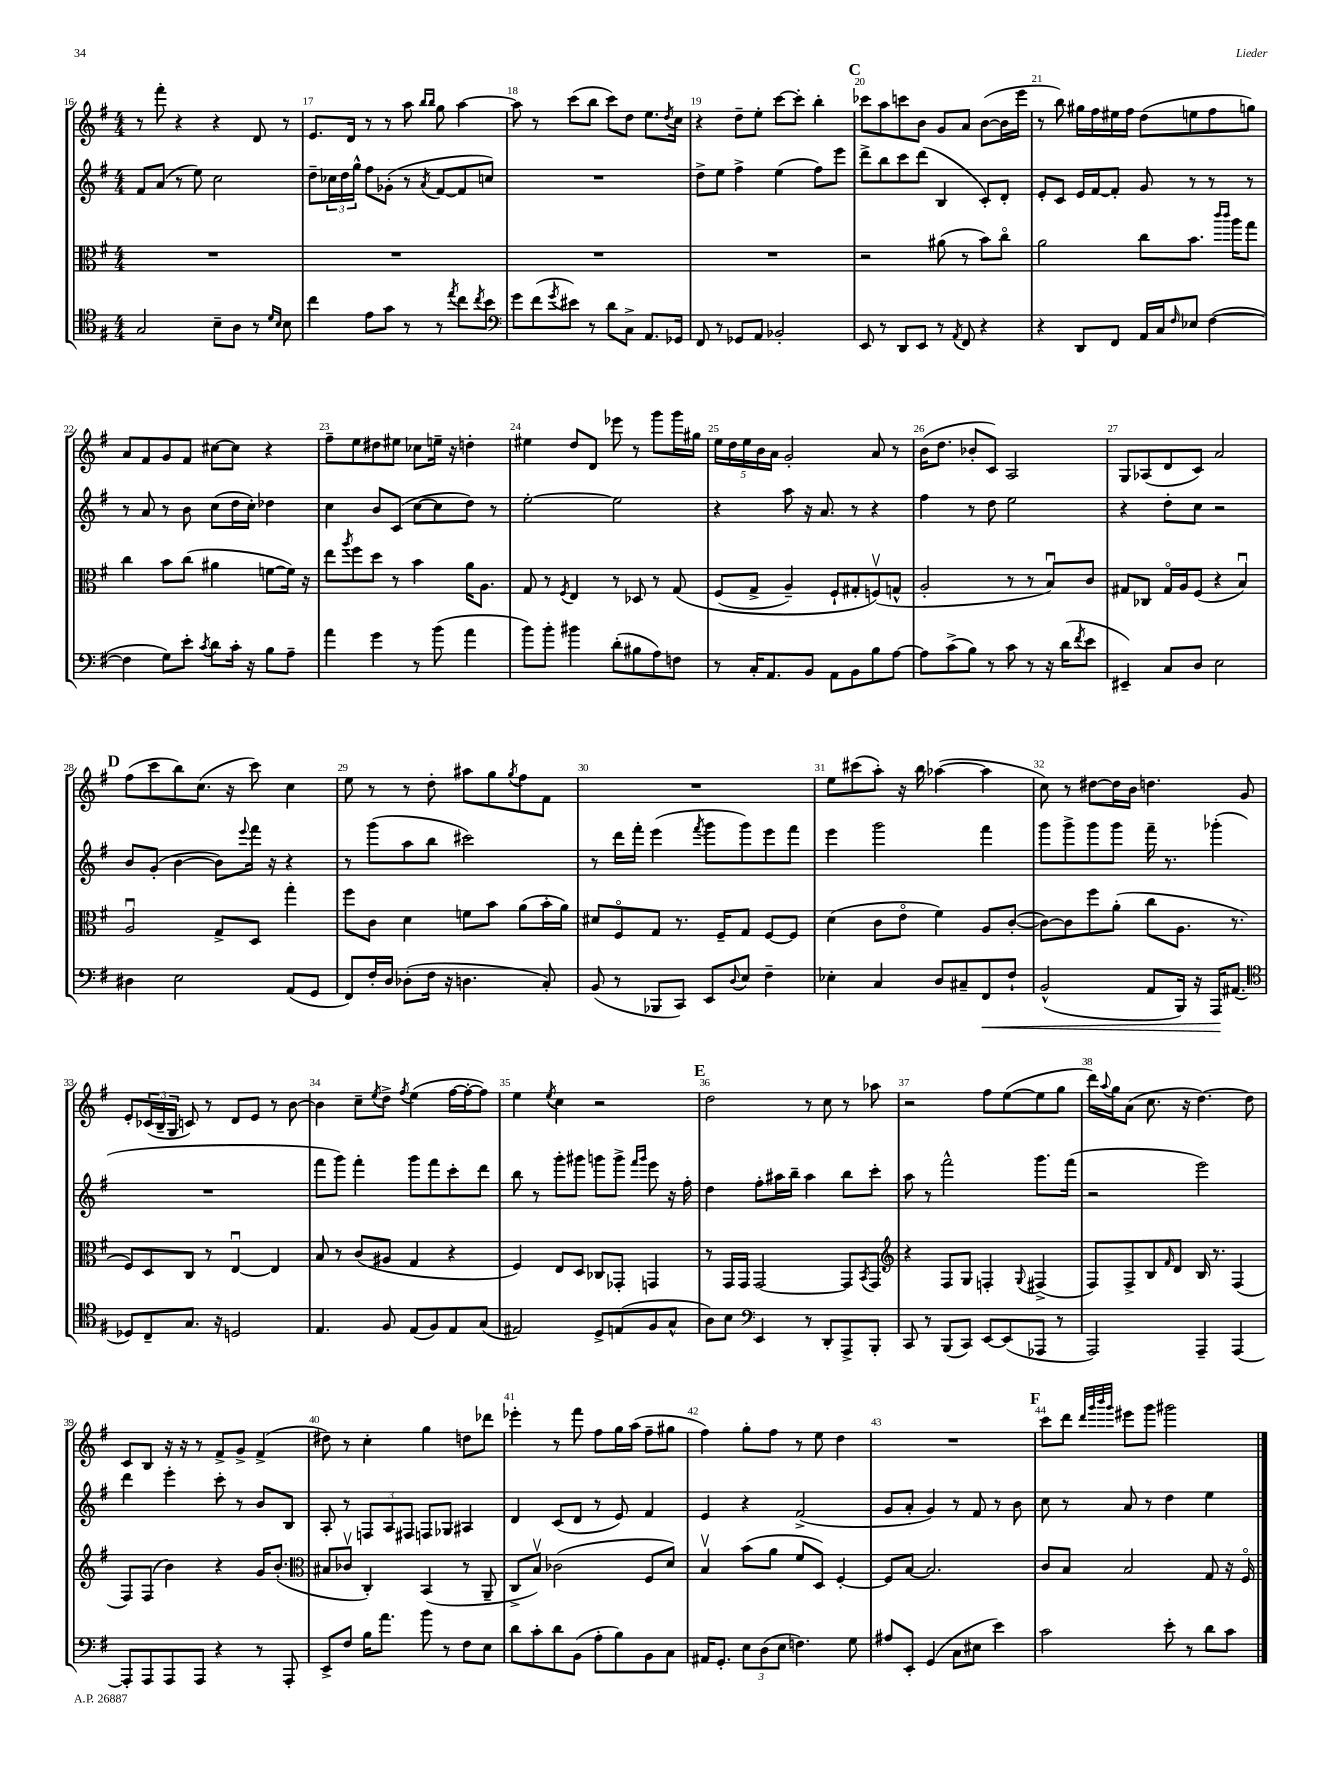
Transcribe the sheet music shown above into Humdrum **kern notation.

**kern	**dynam	**kern	**kern	**kern
*part4	*part4	*part3	*part2	*part1
*staff4	*staff4	*staff3	*staff2	*staff1
*clefC4	*	*clefC3	*clefG2	*clefG2
*k[f#]	*	*k[f#]	*k[f#]	*k[f#]
*M4/4	*	*M4/4	*M4/4	*M4/4
=16	=16	=16	=16	=16
2G/	.	1r	8f#/L	8r
.	.	.	(8a/J	8fff#'\
.	.	.	8r	4r
.	.	.	8ee\)	.
8B~\L	.	.	2cc\	4r
8A\J	.	.	.	.
8r	.	.	.	8d/
16qqd/LL	.	.	.	.
16qqB/JJ	.	.	.	.
8B\	.	.	.	8r
=17	=17	=17	=17	=17
4cc\	.	1r	8dd~\L	8.e/L
.	.	.	24cc-X\L	.
.	.	.	24dd\	.
.	.	.	.	16d/Jk
.	.	.	24gg^^\JJ	.
8e\L	.	.	8ff#\L	8r
8g\J	.	.	(8g-X'\J	8r
8r	.	.	8r	8aa\
.	.	.	.	16qqbb/LL
.	.	.	8qa/	16qqbb/JJ
8r	.	.	[8f#/L	8gg\
8qee/	.	.	.	.
8cc\L	.	.	8f#/]	[4aa\
8qcc/	.	.	.	.
8b\J	.	.	8ccn/J)	.
=18	=18	=18	=18	=18
*clefF4	*	*	*	*
8g\L	.	1r	1r	8aa\]
(8f#\	.	.	.	8r
8qg/	.	.	.	.
8e#X\J)	.	.	.	(8ccc\L
8r	.	.	.	8bb\J
8d\L	.	.	.	8ccc\L)
8C^\J	.	.	.	8dd\J
8.AA/L	.	.	.	8.ee\L
.	.	.	.	8qdd/
16GG-X/Jk	.	.	.	16cc\Jk
=19	=19	=19	=19	=19
8FF#/	.	1r	8dd^\L	4r
8r	.	.	8ee\J	.
8GG-X/L	.	.	4ff#^\	8dd~\L
8AA/J	.	.	.	8ee'\J
2BB-X'/	.	.	(4ee\	[8ccc\L
.	.	.	.	8ccc'\J]
.	.	.	8ff#\L)	4bb'\
.	.	.	8eee\J	.
!!LO:REH:place=s1:t=C
=20	=20	=20	=20	=20
8EE/	.	2r	8ddd^\L	8ccc-X\L
8r	.	.	8bb\	8aa\
8DD/L	.	.	8ccc\	8cccn\
8EE/J	.	.	(8ddd\J	8b\J
8r	.	(8a#X\	4B/	8g/L
8qAA/	.	.	.	.
8FF#/	.	8r	.	8a/J
4r	.	8b\L)	8c'/L)	([8b\L
.	.	8cc\J	8d'/J	16b\L]
.	.	.	.	16eee\JJ
=21	=21	=21	=21	=21
4r	.	2a\	8e'/L	8r
.	.	.	8c/J	8bb\)
8DD/L	.	.	16e/LL	16gg#X\LL
.	.	.	[16f#/J	16ff#\
8FF#/J	.	.	8f#'/J]	16ee#X\
.	.	.	.	16ff#\JJ
16AA/LL	.	8cc\L	8g/	(8dd\L
16C/J	.	.	.	.
16qqF#/	.	.	.	.
8E-X/J	.	8.b\J	8r	8een\
([4F#\	.	.	8r	8ff#\
.	.	16qqccc/LL	.	.
.	.	16qqccc/JJ	.	.
.	.	16aa\KL	.	.
.	.	8gg\J	8r	8ggn\J)
!!LO:LB:g=z
=22	=22	=22	=22	=22
4F#\]	.	4cc\	8r	8a/L
.	.	.	8a/	8f#/
8G\L)	.	8b\L	8r	8g/
8e'\J	.	(8cc\J	8b\	8f#/J
8qc/	.	.	.	.
8d\L	.	4a#X\	(8cc\L	[8cc#X\L
16c'\Jk	.	.	16dd\L	8cc#\J]
16r	.	.	16cc'\JJ)	.
8B\L	.	[8fn\L	4dd-X\	4r
8A~\J	.	16f\Jk])	.	.
.	.	16r	.	.
=23	=23	=23	=23	=23
4a\	.	8ee\L	4cc\	8ff#~\L
.	.	8qaa/	.	.
.	.	8ff#\	.	8ee\
4g\	.	8dd\J	8b/L	8dd#X\
.	.	8r	(8c/J	8ee#X\J
8r	.	4b\	[8cc\L	8cc-X\L
(8b\	.	.	8cc\]	16een~\Jk
.	.	.	.	16r
4a\	.	16a\KL	8dd\J)	4ddn'\
.	.	8.A\J	.	.
.	.	.	8r	.
=24	=24	=24	=24	=24
8b\L)	.	8G/	[2ee'\	4ee#X\
8b'\J	.	8r	.	.
.	.	8qF#/	.	.
4b#X\	.	4E/	.	8dd/L
.	.	.	.	8d/J
(8d'\L	.	8r	2ee\]	8eee-X\
8B#X\	.	8D-X/	.	8r
8A\)	.	8r	.	8ggg\L
8Fn\J	.	(8G/	.	16ggg\L
.	.	.	.	16gg#X\JJ
=25	=25	=25	=25	=25
8r	.	(8F#/L	4r	20ee\LL
.	.	.	.	20dd\
.	.	.	.	20ee\
16C'/KL	.	8G^/J	.	.
.	.	.	.	20b\
8.AA/	.	.	.	.
.	.	.	.	20a\JJ
.	.	4A~/)	8aa\	2g'/
8BB/J	.	.	16r	.
.	.	.	8.a/	.
8AA\L	.	8F#`/L	.	.
8BB\	.	8G#X'/	8r	.
8B\	.	(8Fnv/)	4r	8a/
[8A\J	.	8Gn^^/J	.	8r
=26	=26	=26	=26	=26
8A\L]	.	2A'/	4ff#\	(16b\KL
.	.	.	.	8.dd\J
(8c^\	.	.	.	.
8B\J)	.	.	8r	8b-X'/L
8r	.	.	8dd\	8c/J)
8c\	.	8r	2ee\	2A/
8r	.	8r	.	.
16r	.	8Bu/L)	.	.
(16d\KL	.	.	.	.
8qf#/	.	.	.	.
8e\J	.	8c/J	.	.
=27	=27	=27	=27	=27
4EE#X~/)	.	8G#X/L	4r	8G/L
.	.	8C-X/J	.	(8A-X/
8C/L	.	16G#/LL	8dd'\L	8d/
.	.	16A/J	.	.
8D/J	.	(8F#/J	8cc\J	8c/J)
2E\	.	4r	2r	2a/
.	.	4Bu/)	.	.
!!LO:LB:g=z
!!LO:REH:place=s1:t=D
=28	=28	=28	=28	=28
4D#X\	.	2Au/	8b/L	(8ff#\L
.	.	.	(8g'/J	8ccc\
2E\	.	.	[4b\	8bb\)
.	.	.	.	(8.cc\J
.	.	8G^/L	8b\L])	.
.	.	.	.	16r
.	.	.	8qqeee/	.
.	.	8D/J	16fff#\Jk	8ccc\)
.	.	.	16r	.
(8AA/L	.	4gg'\	4r	4cc\
8GG/J	.	.	.	.
=29	=29	=29	=29	=29
8FF#/L)	.	8ff#\L	8r	8ee\
16F#'/L	.	8c\J	(8ggg\L	8r
16D/JJ	.	.	.	.
(8D-X'\L	.	4d\	8aa\	8r
16F#\Jk	.	.	8bb\J	8dd'\
16r	.	.	.	.
4.Dn\	.	8fn\L	2ccc#X\)	8aa#X\L
.	.	8b\J	.	8gg\
.	.	.	.	8qgg/
.	.	(8a\L	.	8ff#\
8C'/)	.	16b'\L	.	8f#\J
.	.	16a\JJ)	.	.
=30	=30	=30	=30	=30
(8BB/	.	8d#X/L	8r	1r
8r	.	8F#/	16ddd\LL	.
.	.	.	16fff#'\JJ	.
8BBB-X/L	.	8G/J	(4eee\	.
8CC/J)	.	8.r	.	.
.	.	.	8qfff#/	.
8EE/L	.	.	8ggg\L	.
.	.	16F#~/KL	.	.
8qqD/	.	.	.	.
8E/J	.	8G/J	8ggg\)	.
4F#~\	.	[8F#/L	8eee\	.
.	.	8F#/J]	8fff#\J	.
=31	=31	=31	=31	=31
4E-X'\	.	(4d\	4eee\	8ee\L
.	.	.	.	(8ccc#X\
4C/	.	8c\L	2ggg\	8aa'\J)
.	.	8e\J	.	16r
.	.	.	.	16bb\
8D/L	.	4f#\)	.	([4aa-X\
8C#X~/	.	.	.	.
!	!LO:HP:b	!	!	!
8FF#/	<	8A/L	4fff#\	4aa-\]
8F#`/J	.	([8c'/J	.	.
=32	=32	=32	=32	=32
(2BB^^/	.	8c\L_)	8ggg\L	8cc\)
.	.	8c\]	8ggg^\	8r
.	.	8ff#\	8ggg\	[8dd#X\L
.	.	(8a'\J	8ggg\J	16dd#\L]
.	.	.	.	16b\JJ
8AA/L	.	8cc\L	16fff#~\	4.ddn\
.	.	.	8.r	.
16BBB/Jk)	.	8.A\J	.	.
16r	.	.	.	.
16AAA/KL	.	.	(4ggg-X'\	.
(8.AA#X/J	[	8.r	.	.
.	.	.	.	8g/
!!LO:LB:g=z
=33	=33	=33	=33	=33
*clefC4	*	*	*	*
8D-X/L)	.	8F#/L)	1r	8e'/L
8C~/	.	8D/	.	(24c-X/L
.	.	.	.	24B~/
.	.	.	.	24G/JJ
8.G/J	.	8C/J	.	8cn/)
.	.	8r	.	8r
16r	.	.	.	.
2Dn/	.	[4Eu/	.	8d/L
.	.	.	.	8e/J
.	.	4E/]	.	8r
.	.	.	.	[8b\
=34	=34	=34	=34	=34
4.E/	.	8B/	8fff#\L	4b\]
.	.	8r	8ggg\J)	.
.	.	(8c/L	4fff#'\	8cc~\L
.	.	.	.	8qee/
8F#/	.	8A#X/J	.	8dd^\J
.	.	.	.	8qff#/
(8E/L	.	4G/	8ggg\L	(4ee\
8F#/)	.	.	8fff#\	.
8E/	.	4r	8ccc'\	[16ff#\LL
.	.	.	.	16ff#'\J_
(8G/J	.	.	8ddd\J	8ff#\J])
=35	=35	=35	=35	=35
2E#X/)	.	4F#/)	8bb\	4ee\
.	.	.	8r	.
.	.	.	.	8qee/
.	.	8E/L	8ggg'\L	4cc\
.	.	8D/J	8ggg#X\J	.
8D^/L	.	8C-X/L	8gggn\L	2r
(8En/	.	8GG-X'/J	8ggg^\J	.
.	.	.	16qqfff#/LL	.
.	.	.	16qqggg/JJ	.
8F#/	.	4GGn/	8eee\	.
8G^^/J	.	.	16r	.
.	.	.	16ff#'\	.
!!LO:REH:place=s1:t=E
=36	=36	=36	=36	=36
8A\L)	.	8r	4dd\	2dd\
8B\J	.	16GG/LL	.	.
.	.	16GG/JJ	.	.
*clefF4	*	*	*	*
4EE/	.	[2GG/	8ff#'\L	.
.	.	.	16aa#X\L	.
.	.	.	16bb~\JJ	.
8r	.	.	4aa#\	8r
8DD'/L	.	.	.	8cc\
8AAA^/	.	8GG/L]	8bb\L	8r
.	.	8qBB/	.	.
8BBB'/J	.	8GG/J	8ccc'\J	8aa-X\
=37	=37	=37	=37	=37
*	*	*clefG2	*	*
8CC/	.	4r	8aa\	2r
8r	.	.	8r	.
(8BBB/L	.	8F#/L	2fff#^^\	.
8CC/J)	.	8G/J	.	.
[8EE/L	.	4Fn'/	.	8ff#\L
(8EE/]	.	.	.	([8ee\
.	.	8qqG/	.	.
8AAA-X/J	.	(4F#X^/	8.ggg\L	8ee\]
8r	.	.	.	8gg\J
.	.	.	(16fff#\Jk	.
=38	=38	=38	=38	=38
2AAA/)	.	8F#/L)	2r	16ddd\LL)
.	.	.	.	8qqaa/
.	.	.	.	16gg\J
.	.	8F#^/	.	(8a\J
.	.	8B/	.	8.cc\
.	.	16qqf#/	.	.
.	.	8d/J	.	.
.	.	.	.	16r
4AAA~/	.	16B/	2eee\)	[4.dd\)
.	.	8.r	.	.
[4AAA/	.	(4F#/	.	.
.	.	.	.	8dd\]
!!LO:LB:g=z
=39	=39	=39	=39	=39
8AAA'/L]	.	8F#/L)	4ddd\	8c/L
8AAA/	.	(8F#/J	.	8B/J
8AAA/	.	4b\)	4eee'\	16r
.	.	.	.	16r
8AAA/J	.	.	.	8r
4r	.	4r	8ccc'\	8f#^/L
.	.	.	8r	8g^/J
8r	.	16g/KL	8b/L	(4f#^/
.	.	(8.b'/J	.	.
8AAA'/	.	.	8B/J	.
=40	=40	=40	=40	=40
*	*	*clefC3	*	*
8EE^/L	.	8B#X/L	8A'/	8dd#X\)
8F#/J	.	8c-Xv/J	8r	8r
16B\KL	.	4C'/)	12Fn/L	4cc'\
8.a\J	.	.	.	.
.	.	.	12A/	.
.	.	.	12F#X/J	.
8b\	.	(4BB/	8Fn/L	4gg\
8r	.	.	8G-X/J	.
8F#\L	.	8r	4A#X/	8ddn\L
8E\J	.	8AA~/	.	8ddd-X\J
=41	=41	=41	=41	=41
8d\L	.	8C^/L	4d/	4eee-X'\
8c'\	.	8Bv/J)	.	.
8d\	.	(2c-X\	(8c/L	8r
(8BB\J	.	.	8d/J	8fff#\
8A'\L	.	.	8r	8ff#\L
8B\)	.	.	8e/)	16gg\L
.	.	.	.	(16aa\JJ
8BB\	.	8F#/L	4f#/	8ff#~\L
8C\J	.	8d/J)	.	8gg#X\J
=42	=42	=42	=42	=42
16AA#X/KL	.	4Bv/	4e/	4ff#\)
8.GG'/J	.	.	.	.
12E\L	.	(8b\L	4r	8gg'\L
(12D\	.	.	.	.
.	.	8a\J	.	8ff#\J
12E\J	.	.	.	.
4.Fn\)	.	8f#/L	(2f#^/	8r
.	.	8D/J)	.	8ee\
.	.	[4F#'/	.	4dd\
8G\	.	.	.	.
=43	=43	=43	=43	=43
8A#X/L	.	8F#/L]	8g/L	1r
8EE'/J	.	[8B/J	8a'/J	.
(4GG/	.	2.B/]	4g/)	.
8C\L	.	.	8r	.
8E#X\J	.	.	8f#/	.
4e\)	.	.	8r	.
.	.	.	8b\	.
!!LO:REH:place=s1:t=F
=44	=44	=44	=44	=44
2c\	.	8c/L	8cc\	8ccc\L
.	.	8B/J	8r	8ddd\J
.	.	.	.	32qqddd/LLL
.	.	.	.	32qqggg/
.	.	.	.	32qqbbb/
.	.	.	.	32qqggg/JJJ
.	.	2B/	8a/	8eee#X\L
.	.	.	8r	8ggg\J
8e'\	.	.	4dd\	2ggg#X\
8r	.	.	.	.
8d\L	.	8G/	4ee\	.
8c\J	.	16r	.	.
.	.	16F#/	.	.
==	==	==	==	==
*-	*-	*-	*-	*-
